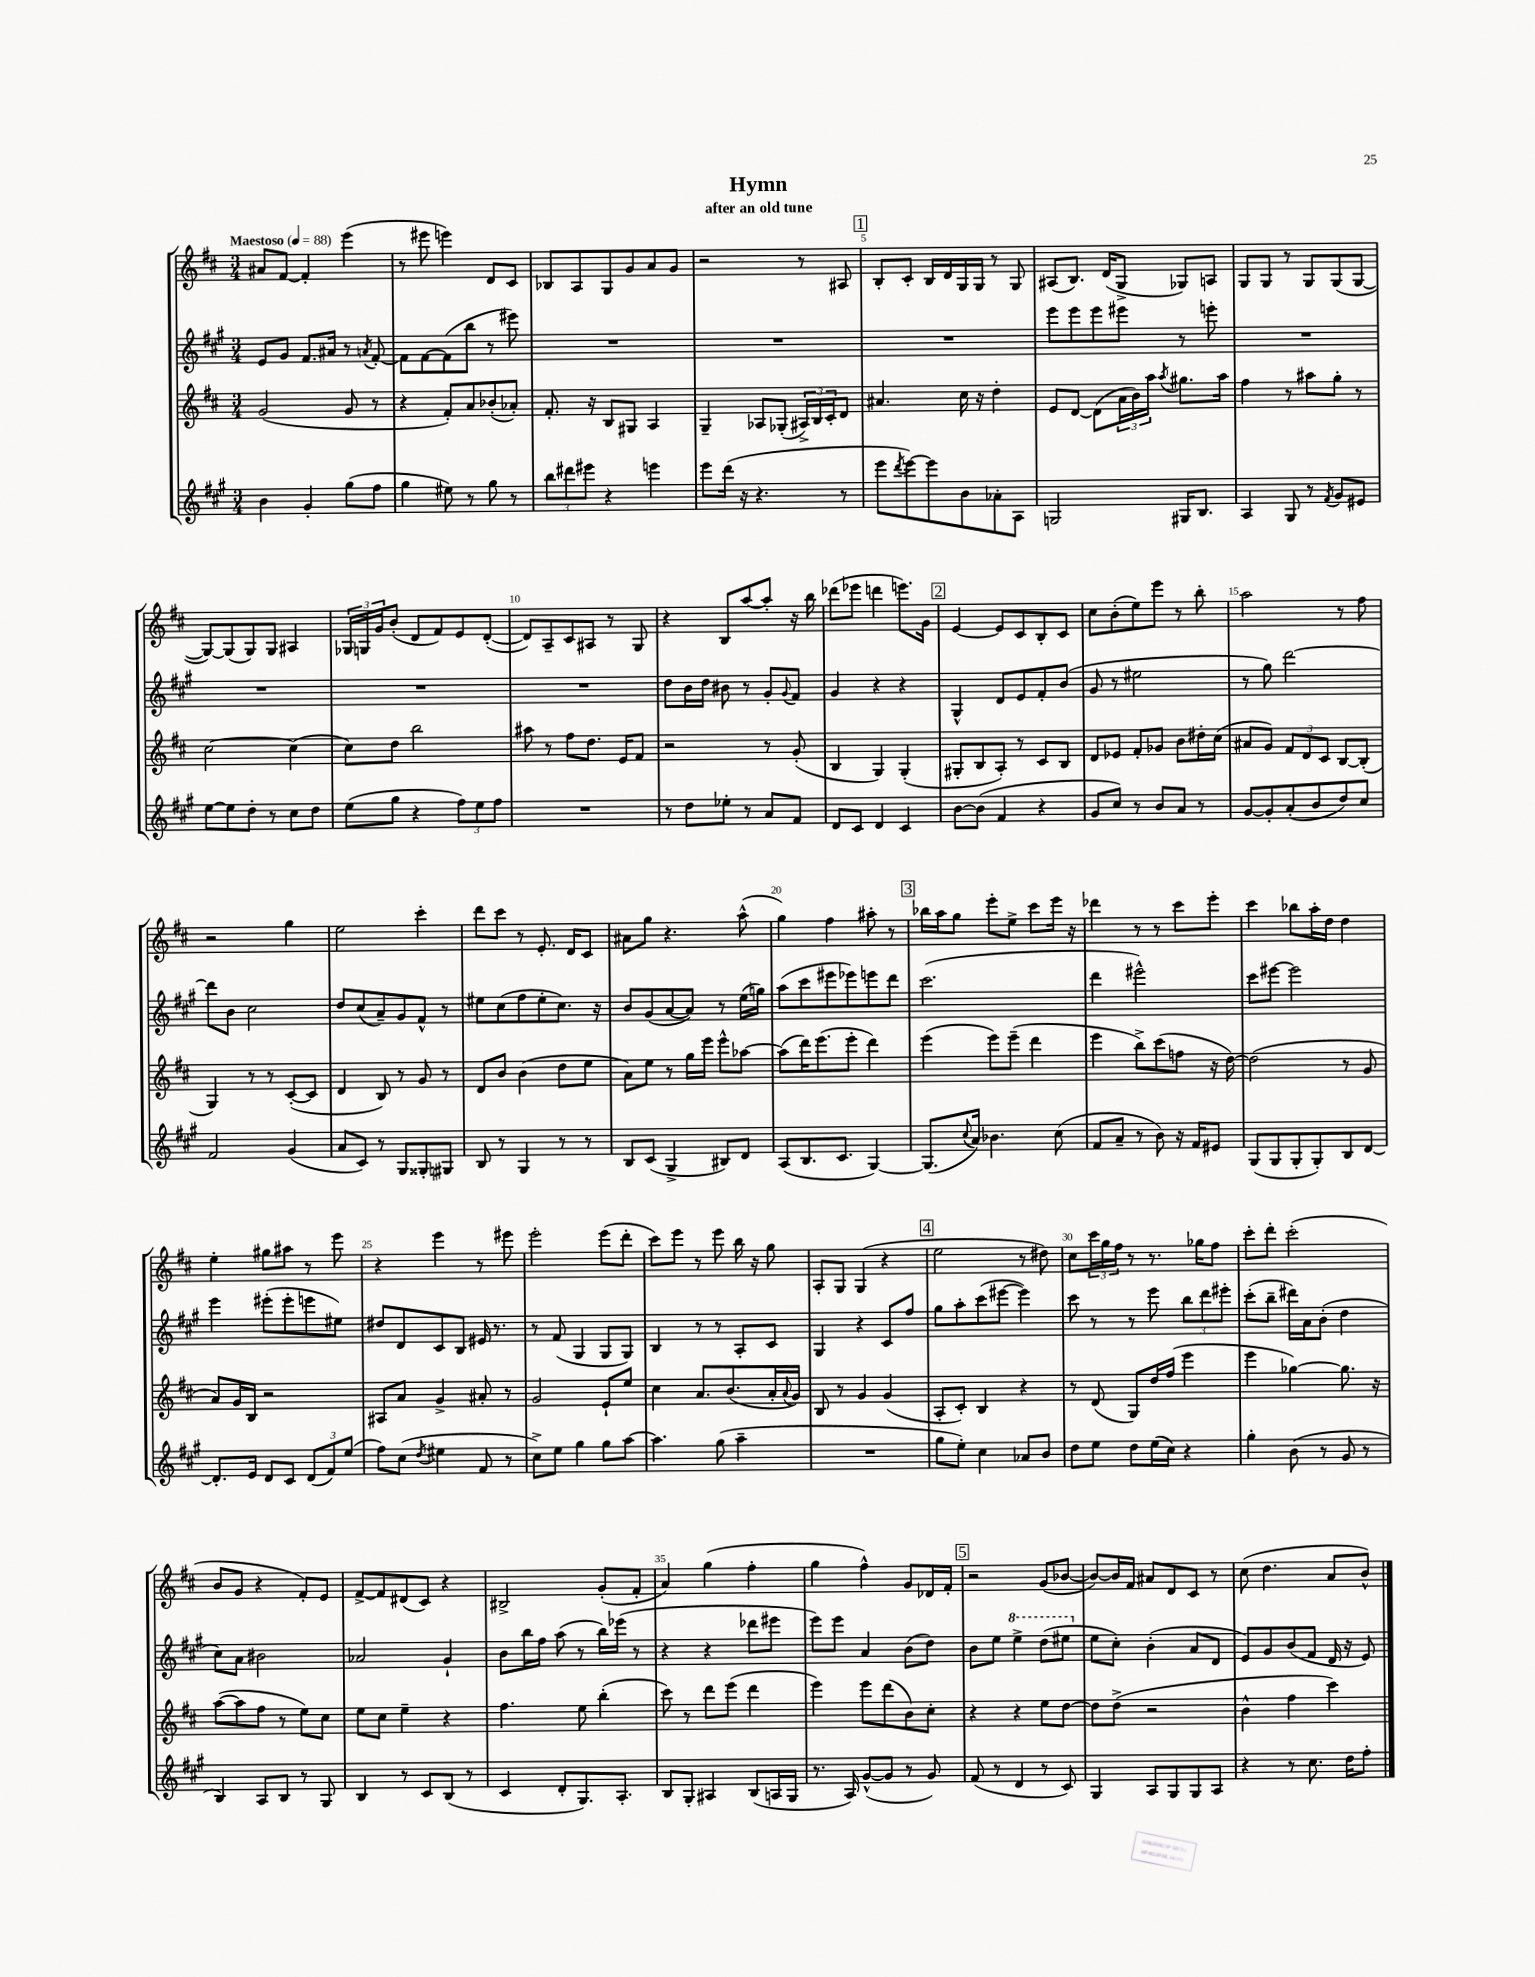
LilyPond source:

\header { title = "Hymn" subtitle = "after an old tune" }
<<
\new StaffGroup <<
\new Staff = "s0" {
    \clef treble \key d \major \numericTimeSignature \time 3/4 \tempo "Maestoso" 4 = 88
    ais'8 fis'8~ fis'4-. e'''4( |
    r8 eis'''8 e'''4) d'8 cis'8 |
    bes8 a8 g8 g'8 a'8 g'8 |
    r2 r8 ais8 |
    \mark \markup { \box "1" } b8-. cis'8-. b16 d'16 g16 g16 r8 g8 |
    ais8( b8.) d'16( g8-> ges8) a8 |
    g8 g8 r8 g8 g8( g8~ |
    g8~) g8( g8) g8 ais4 |
    \tuplet 3/2 { ges16 g16 g'16 } b'8-.( d'8 fis'8) e'8 d'8~-.( |
    d'8) a8-- cis'8 ais8 r8 g8 |
    r4 b8 a''8~ a''8-. r16 b''16 |
    des'''8( ees'''8 d'''4 e'''8.) g'16 |
    \mark \markup { \box "2" } e'4~ e'8 cis'8 b8-. cis'8 |
    cis''8 b'8-.( e''8) e'''8 r8 b''8-. |
    a''2 r8 fis''8 |
    r2 g''4 |
    e''2 cis'''4-. |
    d'''8 cis'''8 r8 e'8.-. d'16 cis'8 |
    ais'8 g''8 r4. a''8-^( |
    g''4) fis''4 ais''8-. r8 |
    \mark \markup { \box "3" } bes''16 a''16 g''8 e'''8-. e''8-> cis'''8 e'''16 r16 |
    des'''4 r8 r8 cis'''8 e'''8-. |
    cis'''4 bes''8 a''16-. d''16 d''4 |
    e''4-. gis''8 ais''8 r8 e'''8 |
    r4 e'''4 r8 eis'''8 |
    e'''2-. e'''8( d'''8-. |
    cis'''8) e'''8 r8 e'''8 b''16 r16 g''8 |
    a8-. g8 g4( r4 |
    \mark \markup { \box "4" } e''2 r8 dis''8) |
    cis''8 \tuplet 3/2 { cis'''16 g''16 fis''16 } r8 r8. ges''16 fis''8 |
    cis'''8-. d'''8-. cis'''2-.( |
    b'8 g'8 r4 fis'8-.) e'8 |
    fis'8~-> fis'8 dis'8( cis'8) r4 |
    bis2-> g'8-.( fis'8-. |
    a'4) g''4( fis''4-. |
    g''4 fis''4-^) g'8 des'16 fis'16-. |
    \mark \markup { \box "5" } r2 g'8( bes'8~ |
    bes'8~) bes'16 fis'16 ais'8 d'8 cis'8 r8 |
    cis''8( d''4. a'8 b'8-^) \bar "|." |
}
\new Staff = "s1" {
    \clef treble \key a \major \numericTimeSignature \time 3/4
    e'8 gis'8 fis'8. ais'16 r8 \acciaccatura { a'8 } fis'8~-. |
    fis'8 fis'8~ fis'8( b''8 r8 eis'''8) |
    R2. |
    R2. |
    \mark \markup { \box "1" } R2. |
    e'''8 e'''8 e'''8 eis'''8 r8 e'''8-. |
    R2. |
    R2. |
    R2. |
    R2. |
    d''8 b'16 d''16 bis'8 r8 gis'8-. \appoggiatura { gis'8 } fis'8 |
    gis'4 r4 r4 |
    \mark \markup { \box "2" } gis4-^ d'8 e'8 fis'8-. b'8( |
    gis'8 r8 eis''2 |
    r8 gis''8) d'''2~ |
    d'''8 b'8 cis''2 |
    d''8 cis''8( a'8--) gis'8 fis'8-^ r8 |
    eis''8 cis''8( fis''8 eis''8-. cis''8.) r16 |
    b'8 gis'8( a'8~ a'8) r8 e''16( g''16) |
    a''8( cis'''8 eis'''8 ees'''8) e'''8 d'''8 |
    \mark \markup { \box "3" } cis'''2.( |
    d'''4 eis'''2-^) |
    cis'''8 eis'''8~ eis'''2 |
    e'''4 eis'''8-.( eis'''8-. e'''8 eis''8) |
    dis''8 d'8 cis'8 b8 eis'16 r8. |
    r8 fis'8( gis4 gis8 gis8) |
    b4 r8 r8 a8-. cis'8 |
    gis4 r4 cis'8 fis''8 |
    \mark \markup { \box "4" } gis''8 a''8-. cis'''8( eis'''8~ eis'''4) |
    cis'''8 r8 r8 e'''8 \tuplet 3/2 { b''8 d'''8 eis'''8-. } |
    cis'''8-.( b''8-- dis'''16) a'16 b'8-.( d''4 |
    cis''8) a'8 bis'2 |
    aes'2 gis'4-! |
    b'8 b''16 fis''16 a''8( r8 b''16) ees'''16( r8 |
    r4 r4 des'''8 eis'''8 |
    e'''8) e'''8 a'4 b'8( d''8) |
    \mark \markup { \box "5" } b'8 e''8 \ottava #1 e'''4-> d'''8( eis'''8 \ottava #0 |
    e''8 cis''8-.) b'4-.( a'8 d'8 |
    e'8) gis'8 b'8( fis'8 d'16 r16 e'8) \bar "|." |
}
\new Staff = "s2" {
    \clef treble \key d \major \numericTimeSignature \time 3/4
    g'2( g'8 r8 |
    r4 fis'8-.) a'8 bes'8-.( aes'8-.) |
    fis'8.-. r16 b8 gis8 a4 |
    g4-- aes8 ges8-.( \tuplet 3/2 { ais16->) b16 cis'16-. } d'8 |
    \mark \markup { \box "1" } ais'4. cis''16 r16 d''4-. |
    e'8 d'8~ d'8( \tuplet 3/2 { a'16 b'16) a''16 } \acciaccatura { a''8 } gis''8. a''16 |
    fis''4 r8 ais''8 g''8-. r8 |
    cis''2~ cis''4( |
    cis''8) d''8 b''2 |
    ais''8 r8 fis''8 d''8. e'16 fis'8 |
    r2 r8 g'8-.( |
    b4 g4) g4-.( |
    \mark \markup { \box "2" } gis8-. b8 a8-.) r8 cis'8 b8 |
    d'8 ees'8 fis'8-. ges'8 b'8 dis''16-. cis''16( |
    ais'8 g'8) \tuplet 3/2 { fis'8 d'8 cis'8 } b8~ b8-.( |
    g4) r8 r8 cis'8~-.( cis'8 |
    d'4 b8) r8 g'8 r8 |
    d'8 b'8 b'4( d''8 e''8 |
    a'8) e''8 r8 g''16 e'''16 e'''8-^ aes''8~ |
    aes''8( d'''16) e'''8.( e'''8-. d'''4) |
    \mark \markup { \box "3" } e'''4( e'''8) e'''8--( d'''4 |
    e'''4 b''8->) cis'''8( f''8 r16 d''16~) |
    d''2( r8 g'8 |
    a'8) g'16 b16 r2 |
    ais8 a'8 g'4-> ais'8-. r8 |
    g'2 e'8-! e''8 |
    cis''4 a'8. b'8.( a'16-. \appoggiatura { a'8 } g'16) |
    b8 r8 g'4 g'4( |
    \mark \markup { \box "4" } a8-. cis'8-.) b4 r4 |
    r8 d'8( g8) d''16 fis''16( e'''4 |
    e'''4 ges''4~) ges''8. r16 |
    a''8~( a''8 fis''8 r8 e''8) cis''8 |
    e''8 cis''8 e''4-- r4 |
    fis''4. e''8 b''4-.( |
    cis'''8) r8 d'''8 e'''8( d'''4 |
    e'''4) e'''8 d'''8( b'8) cis''8-. |
    \mark \markup { \box "5" } r4 r4 e''8 d''8~ |
    d''8 d''8->( r2 |
    b'4-^ fis''4 cis'''4) \bar "|." |
}
\new Staff = "s3" {
    \clef treble \key a \major \numericTimeSignature \time 3/4
    b'4 gis'4-. gis''8( fis''8 |
    gis''4 eis''8) r8 gis''8 r8 |
    \tuplet 3/2 { b''8 dis'''8 eis'''8 } r4 e'''4 |
    e'''8 d'''16( r16 r4. r8 |
    \mark \markup { \box "1" } e'''8 \acciaccatura { d'''8 } e'''8~) e'''8 b'8 aes'8-. a8 |
    g2 gis16 b8. |
    a4 gis8 r8 \acciaccatura { fis'8 } gis'8 eis'8 |
    e''8~ e''8 d''8-. r8 cis''8 d''8 |
    e''8( gis''8 r4 \tuplet 3/2 { fis''8) e''8 fis''8 } |
    R2. |
    r8 d''8 ees''8-. r8 a'8 fis'8 |
    d'8 cis'8 d'4 cis'4 |
    \mark \markup { \box "2" } b'8~ b'8( fis'4 r4 |
    gis'8 cis''8) r8 b'8 a'8 r8 |
    gis'8~ gis'8-. a'8-.( b'8 d''8) cis''8 |
    fis'2 gis'4( |
    a'8 cis'8) r8 gis8 gisis8-. gis8 |
    b8 r8 gis4 r8 r8 |
    b8 cis'8( gis4-> bis8) d'8 |
    a8( b8. cis'8. gis4~) |
    \mark \markup { \box "3" } gis8.( \appoggiatura { cis''8 } a'16) bes'4. cis''8( |
    fis'8 a'8-- r8 b'8) r16 fis'16 eis'8 |
    gis8( gis8 gis8-. gis8-.) b8 d'8~ |
    d'8.-. e'16 d'8 cis'8 \tuplet 3/2 { d'8( fis'8) e''8( } |
    fis''8) cis''8( \acciaccatura { d''8 } eis''4 fis'8 r8 |
    cis''8->) e''8 gis''4 gis''8 a''8~ |
    a''4. gis''8( a''4-- |
    R2. |
    \mark \markup { \box "4" } gis''8 e''8-.) cis''4 aes'8 b'8 |
    d''8 e''8 d''8 e''16( cis''16) r4 |
    gis''4-. b'8( r8 gis'8 r8 |
    b4) a8 b8 r8 gis8 |
    b4 r8 cis'8 b8( r8 |
    cis'4 d'8-. gis8.) a8.-. |
    b8 gis8-. ais4 b8( a16 gis16 |
    r8. a16) gis'8~-^( gis'8 r8 gis'8) |
    \mark \markup { \box "5" } fis'8( r8 d'4 r8 cis'8) |
    gis4 a8 gis8 gis8 a8 |
    r4 r8 cis''8. d''16 fis''8-. \bar "|." |
}
>>
>>
\layout { \context { \Score \override BarNumber.break-visibility = ##(#f #t #t) barNumberVisibility = #(every-nth-bar-number-visible 5) } }
